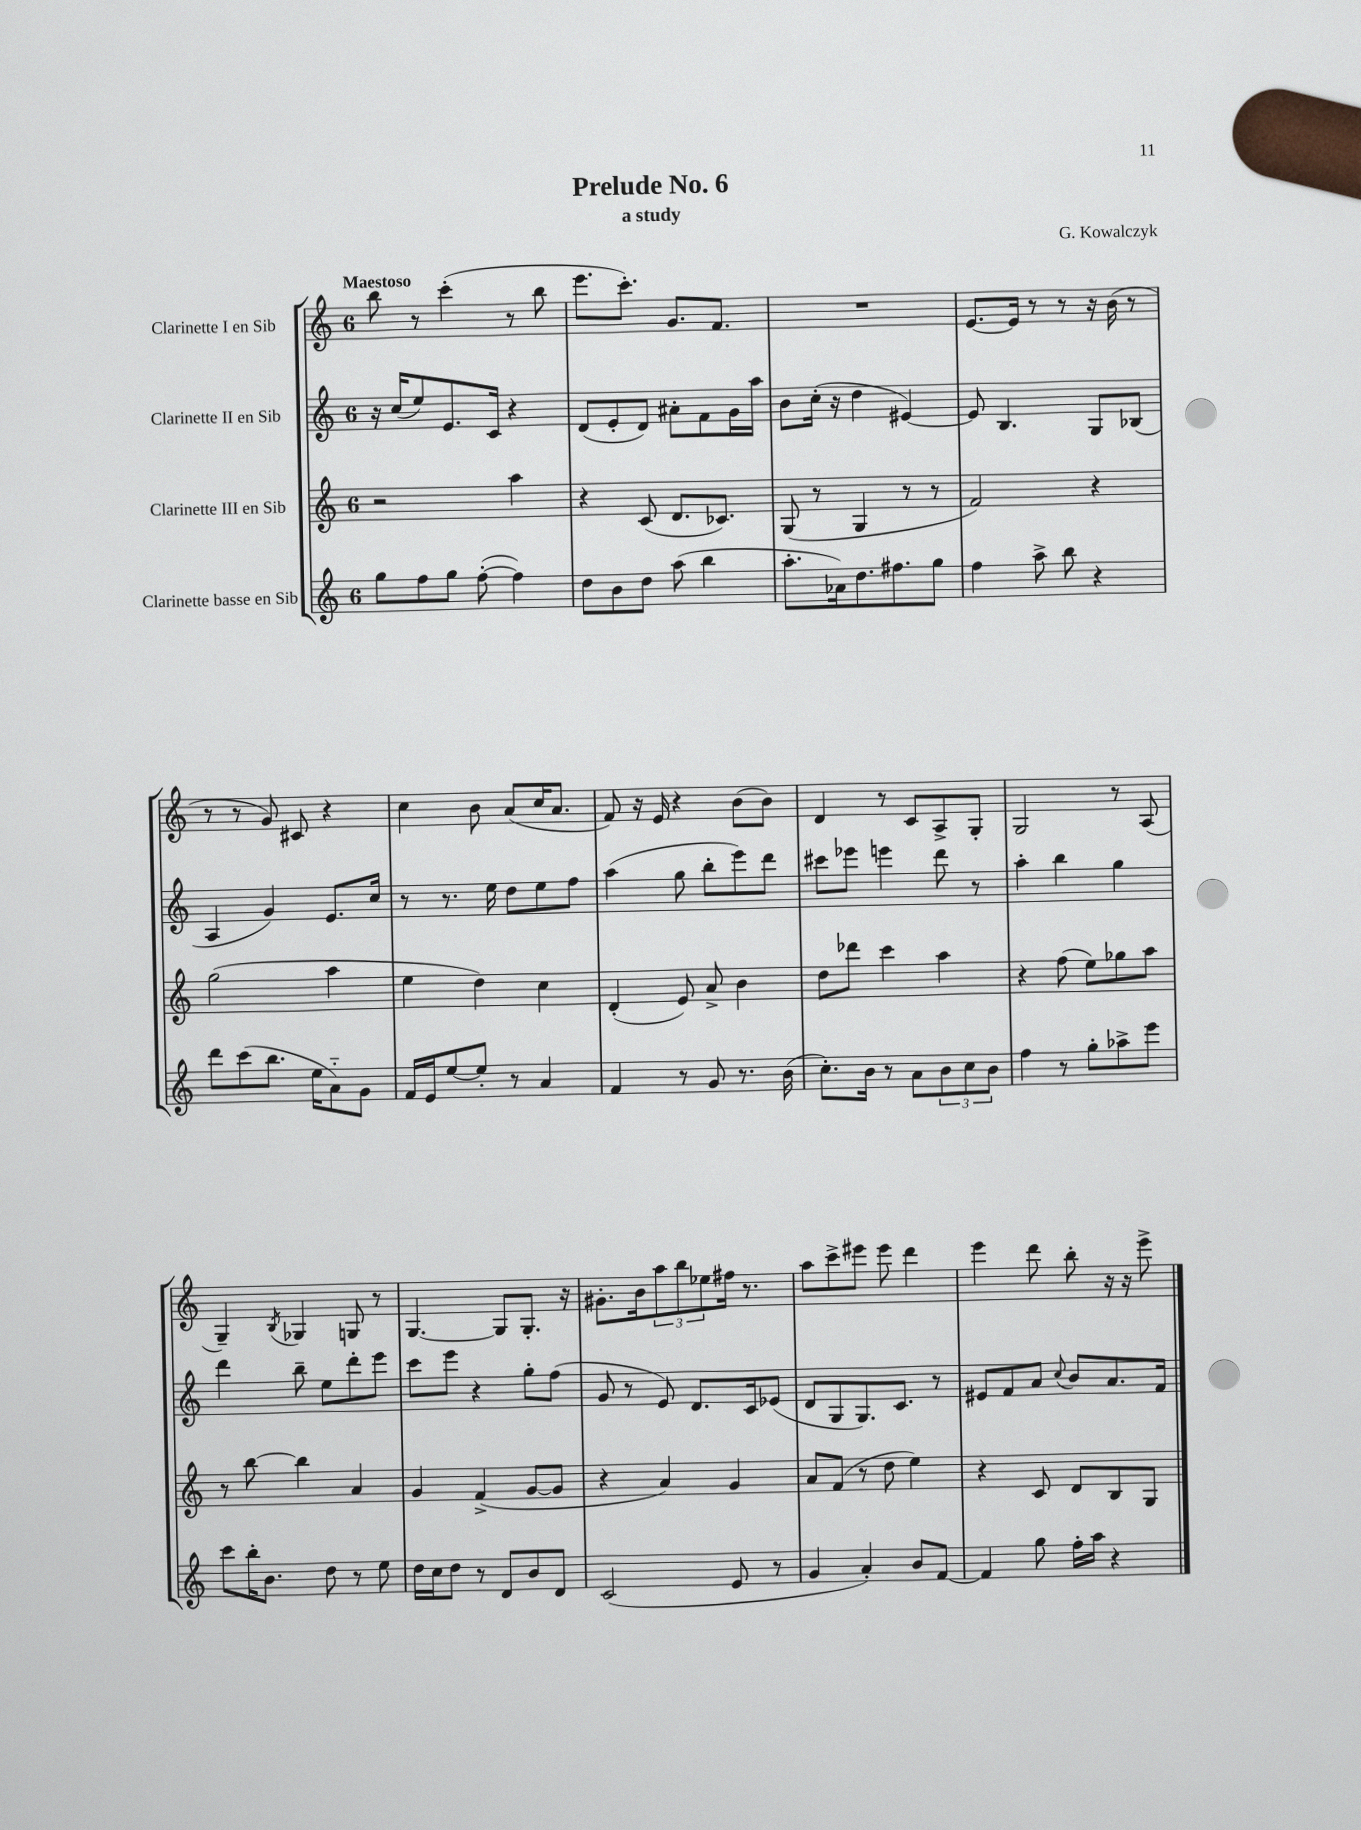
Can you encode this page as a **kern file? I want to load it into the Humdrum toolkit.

**kern	**kern	**kern	**kern
*staff4	*staff3	*staff2	*staff1
*clefG2	*clefG2	*clefG2	*clefG2
*k[]	*k[]	*k[]	*k[]
*M6/8	*M6/8	*M6/8	*M6/8
8gg	2r	16r	8bb
.	.	(16cc	.
8ff	.	8ee)	8r
8gg	.	8.e	(4ccc'
([8ff'	.	.	.
.	.	16c	.
4ff])	4aa	4r	8r
.	.	.	8bb
=	=	=	=
8dd	4r	(8d	8.eee
8b	.	8e'	.
.	.	.	8.ccc')
8dd	(8c	8d)	.
(8aa	8.d	8a#'	8.g
4bb	.	8f	.
.	8.c-)	.	8.f
.	.	16g	.
.	.	16aa	.
=	=	=	=
8.aa'	(8G	8b	2.r
.	8r	(16cc'	.
16a-)	.	16r	.
8.dd	4G	4dd	.
8.ff#	.	.	.
.	8r	[4e#)	.
8gg	8r	.	.
=	=	=	=
4ff	2f)	8e#]	[8.e
.	.	4.B	.
.	.	.	16e]
8aa^	.	.	8r
8bb	.	.	8r
4r	4r	8G	16r
.	.	.	(16b
.	.	(8B-	8r
=	=	=	=
8ddd	(2gg	4A	8r
(8ccc	.	.	8r
8.bb	.	4g)	8g)
.	.	.	8c#
16ee	.	.	.
8a'~)	4aa	8.e	4r
8g	.	.	.
.	.	16cc	.
=	=	=	=
16f	4ee	8r	4cc
16e	.	.	.
[8ee	.	8.r	.
8ee']	4dd)	.	8b
.	.	16ee	.
8r	.	8dd	(8a
4a	4cc	8ee	16cc
.	.	.	8.a
.	.	8ff	.
=	=	=	=
4f	(4d'	(4aa	8f)
.	.	.	16r
.	.	.	16e
8r	8e)	8gg	4r
8g	8a^	8bb'	.
8.r	4b	8eee)	(8b
.	.	8ddd	8b)
(16b	.	.	.
=	=	=	=
8.cc')	8dd	8ccc#	4d
.	8ddd-	8eee-	.
16b	.	.	.
8r	4ccc	4eee	8r
8a	.	.	8c
12b	4aa	8ddd	8A^
12cc	.	.	.
.	.	8r	8G'
12b	.	.	.
=	=	=	=
4ff	4r	4aa'	2G
8r	(8ff	4bb	.
8gg'	8ee)	.	.
8aa-^	8gg-	4gg	8r
8eee	8aa	.	(8A
=	=	=	=
8ccc	8r	4ddd	4G~)
16bb'	[8bb	.	.
8.b	.	.	.
.	.	.	8qB
.	4bb]	8bb~	4G-
8dd	.	8ee	.
8r	4a	8ddd'	8G
8ee	.	8eee	8r
=	=	=	=
16dd	4g	8ccc	[4.G
16cc	.	.	.
8dd	.	8eee	.
8r	(4f^	4r	.
8d	.	.	8G]
8b	[8g	8gg'	8.G'
8d	8g]	(8ff	.
.	.	.	16r
=	=	=	=
(2c	4r	8g	8.g#'
.	.	8r	.
.	.	.	16b
.	4a)	8e)	12aa
.	.	.	12bb
.	.	8.d	.
.	.	.	12ee-
8e	4g	.	16ff#
.	.	16c	8.r
8r	.	(8e-	.
=	=	=	=
4g	8a	8d	8aa
.	(8f	8G	8ccc^
4a')	8r	8.G)	8eee#
.	8dd	.	8eee#
.	.	8.c	.
8b	4ee)	.	4ddd
[8f	.	8r	.
=	=	=	=
4f]	4r	8e#	4eee
.	.	8f	.
8gg	8c	8a	8ddd
.	.	8qqcc	.
16ff'	8d	8b	8bb'
16aa	.	.	.
4r	8B	8.a	16r
.	.	.	16r
.	8G	.	8eee^
.	.	16f	.
==	==	==	==
*-	*-	*-	*-
